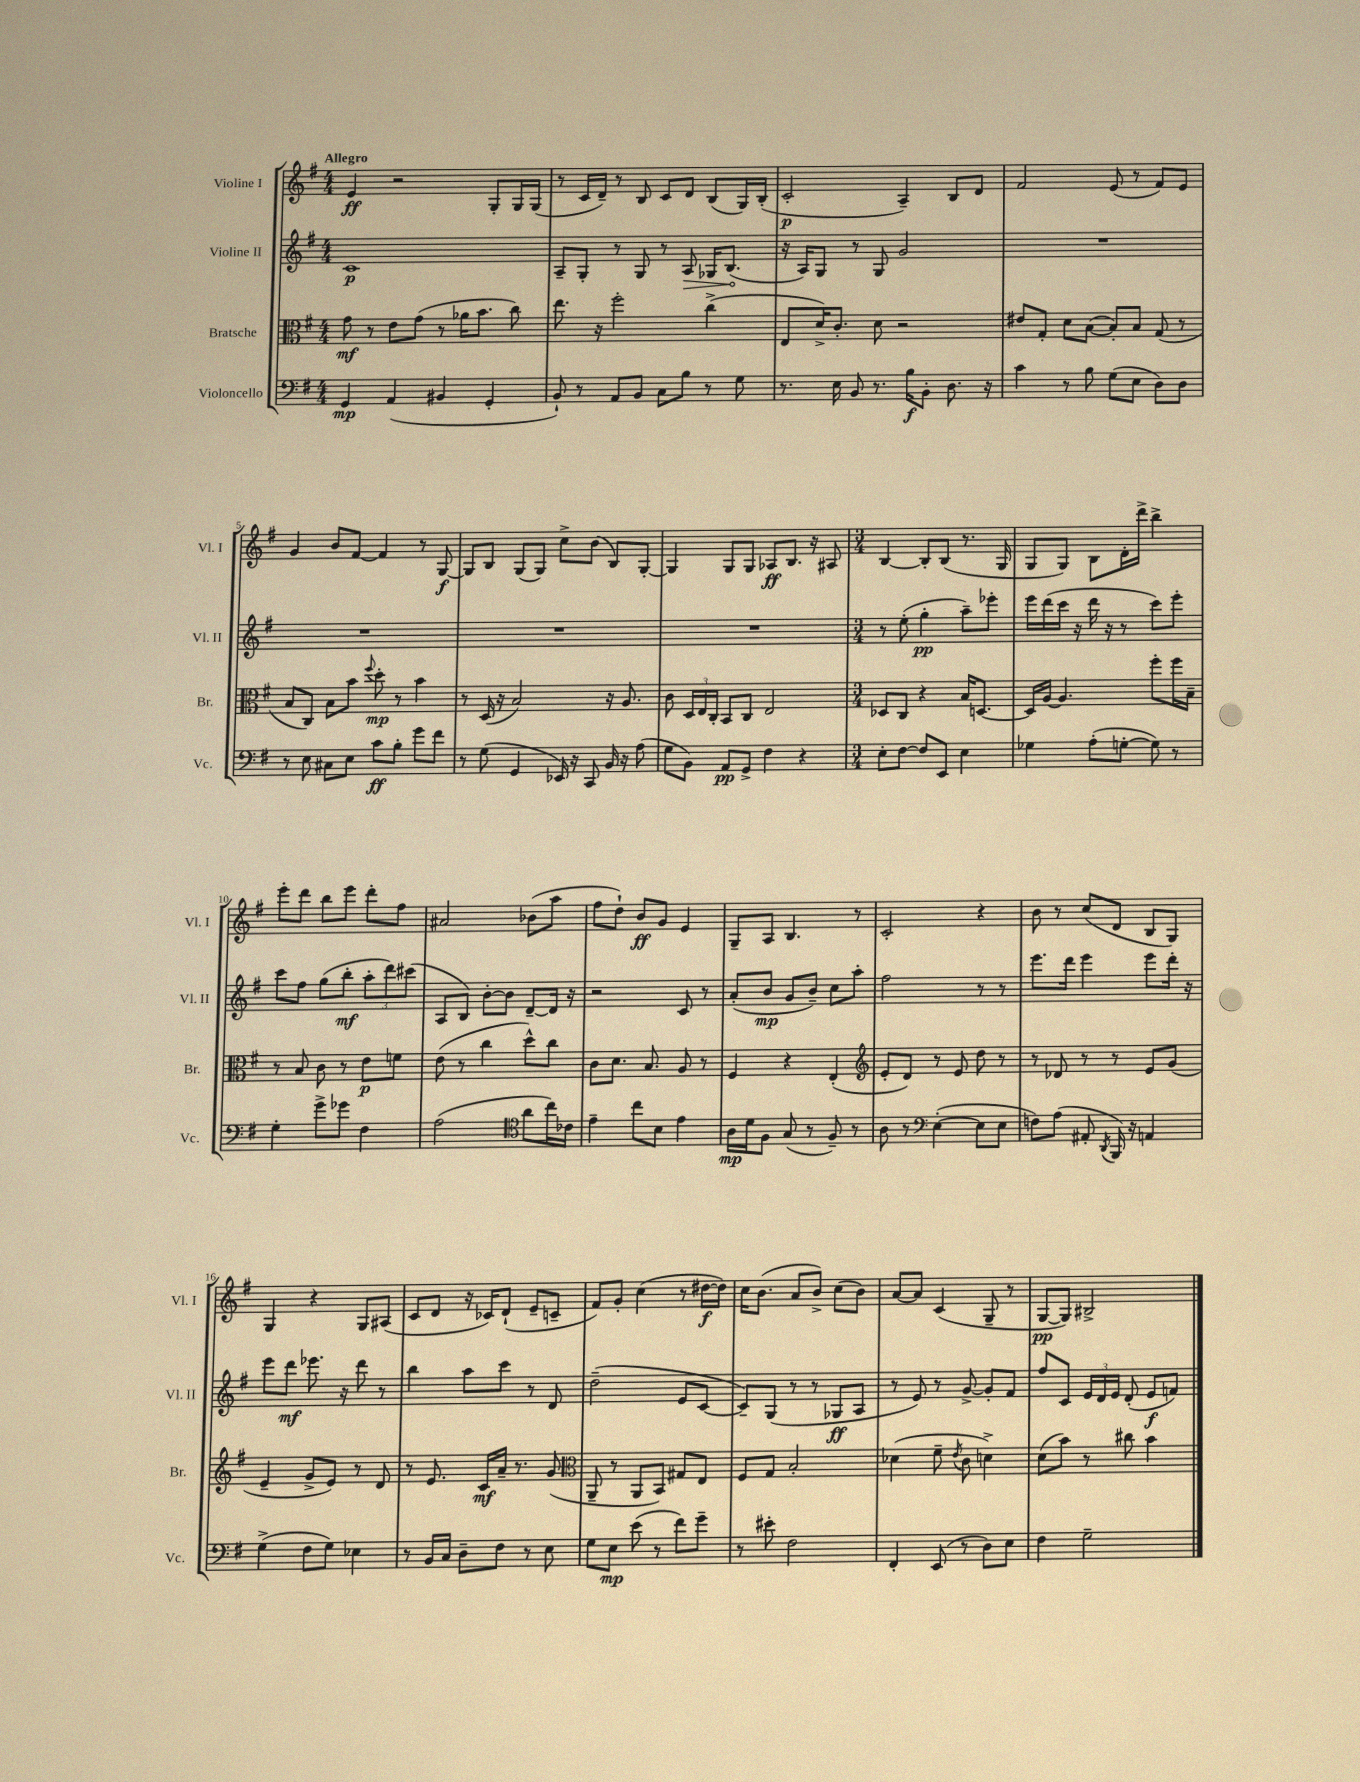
<<
\new StaffGroup <<
\new Staff = "s0" \with { instrumentName = "Violine I" shortInstrumentName = "Vl. I" } {
    \clef treble \key g \major \numericTimeSignature \time 4/4 \tempo "Allegro"
    \autoBeamOff e'4\ff r2 g8[-. g16 g16]( |
    r8 c'16[ d'16]--) r8 b8 c'8[ d'8] b8[( g16) b16]-.( |
    c'2-.\p a4--) b8[ d'8] |
    fis'2 e'8( r8 fis'8[) e'8] |
    g'4 b'8[ fis'8]~ fis'4 r8 g8~\f |
    g8[ b8] g8[( g8]) c''8[-> b'8]( b8[) g8]~-. |
    g4 g8[ g8] aes8[\ff b8.] r16 ais8 |
    \numericTimeSignature \time 3/4 b4~ b8[-. b8]( r8. g16 |
    g8[ g8]) b8[ d'16-. d'''16]-> b''4-> |
    e'''8[-. d'''8] b''8[ e'''8] d'''8[-. fis''8] |
    ais'2 bes'8[( a''8] |
    fis''8[ d''8]-!) b'8[\ff g'8] e'4 |
    g8[-- a8] b4. r8 |
    c'2-. r4 |
    b'8 r8 c''8[( d'8] b8[ g8]) |
    g4 r4 g8[ ais8]( |
    c'8[ d'8] r16 ces'16[) d'8]-!( e'8[-- c'8]-- |
    fis'8[) g'8]-. c''4( r8 dis''16[~\f dis''16]) |
    c''16[ b'8.]( a'8[ b'8]->) c''8[( b'8]) |
    a'8[~ a'8] c'4( g8-- r8 |
    g8[~\pp g8]) bis2-> \bar "|." |
}
\new Staff = "s1" \with { instrumentName = "Violine II" shortInstrumentName = "Vl. II" } {
    \clef treble \key g \major \numericTimeSignature \time 4/4
    \autoBeamOff c'1\p |
    a8[-- g8]-. r8 g8 r8 \once \override Hairpin.circled-tip = ##t a8\> ges16[ b8.]\!( |
    r16 a16[) g8] r8 g8 g'2 |
    R1 |
    R1 |
    R1 |
    R1 |
    \numericTimeSignature \time 3/4 r8 e''8-.( g''4-.\pp a''8[--) ees'''8]-. |
    e'''16[ d'''16( c'''16] r16 d'''16 r16 r8 c'''8[) e'''8]-. |
    c'''8[ fis''8] g''8[( b''8]-.\mf \tuplet 3/2 { a''8[-. d'''8) cis'''8]( } |
    a8[ b8]) b'8[~-. b'8] d'8[~-- d'16] r16 |
    r2 c'8 r8 |
    a'8[-.( b'8]\mp g'8[ b'8]--) c''8[ a''8]-. |
    fis''2 r8 r8 |
    e'''8.[ d'''16] e'''4 e'''8[ d'''16]-. r16 |
    e'''8[ d'''8]\mf ees'''8. r16 d'''8 r8 |
    b''4 a''8[ c'''8] r8 d'8 |
    d''2--( e'8[ c'8]~ |
    c'8[--) g8]( r8 r8 ges8[\ff a8] |
    r8 e'8) r8 g'8~-> g'8[-. fis'8] |
    fis''8[ c'8] \tuplet 3/2 { e'16[ d'16 e'16] } d'8-.( e'8[\f f'8]) \bar "|." |
}
\new Staff = "s2" \with { instrumentName = "Bratsche" shortInstrumentName = "Br." } {
    \clef alto \key g \major \numericTimeSignature \time 4/4
    \autoBeamOff g'8\mf r8 e'8[ g'8]( r8 aes'16[ b'8.] c''8) |
    e''8. r16 fis''2-. c''4->( |
    e8[ d'16->) c'8.]-. d'8 r2 |
    eis'8[ g8]-. d'8[ b8]~( b8[-.) b8] g8( r8 |
    b8[ c8]) b8[ b'8] \appoggiatura { fis''8 } d''8-.\mp r8 b'4 |
    r8 d16( r16 b2) r16 a8. |
    c'8 \tuplet 3/2 { d16[ e16 c16]-. } b,8[ c8] e2 |
    \numericTimeSignature \time 3/4 des8[ c8] r4 b16[ d8.]~ |
    d16[ a16]~ a4. fis''8[-. fis''16 b16]-- |
    r8 b8 c'8 r8 e'8[\p f'8] |
    e'8( r8 c''4 d''8[-^) c''8] |
    c'8[ d'8.] b8. a8 r8 |
    fis4 r4 e4-.( |
    \clef treble e'8[-. d'8]) r8 e'8 d''8 r8 |
    r8 des'8 r8 r8 e'8[ g'8]( |
    e'4-- g'8[-> e'8]) r8 d'8 |
    r8 e'8. c'16[\mf a'16]-- r8. g'8( |
    \clef alto a,8-- r8 a,8[ b,8]) gis8[ e8] |
    fis8[ g8] b2-. |
    des'4( fis'8-- \acciaccatura { e'8 } c'8 d'4->) |
    d'8[( b'8]) r8 cis''8 b'4 \bar "|." |
}
\new Staff = "s3" \with { instrumentName = "Violoncello" shortInstrumentName = "Vc." } {
    \clef bass \key g \major \numericTimeSignature \time 4/4
    \autoBeamOff g,4\mp a,4( bis,4 g,4-. |
    b,8-!) r8 a,8[ b,8] c8[ b8] r8 g8 |
    r8. e16 b,8 r8. b16[\f b,8]-. d8. r16 |
    c'4 r8 b8 g8[( e8] d8[) d8] |
    r8 e8 cis8[ e8] c'8[\ff b8]-. g'8[ fis'8] |
    r8 g8( g,4 ees,16) r16 c,8 b,16 r16 a8( |
    g8[ b,8]) a,8[\pp g,8]-> fis4 r4 |
    \numericTimeSignature \time 3/4 e8[-. fis8]~ fis8[ e,8] e4 |
    ges4 a8[-.( g8]~-. g8) r8 |
    g4-. g'8[-> ges'8] fis4 |
    a2( \clef tenor a'8[ c''16) ces'16] |
    e'4-- c''8[ b8] e'4 |
    a16[\mp d'16 fis8] g8( r8 fis8--) r8 |
    a8 r8 \clef bass e4~-.( e8[ e8] |
    f8[) a8]( ais,8-. \acciaccatura { d,8 } b,,16) r16 a,4 |
    g4->( fis8[ g8]) ees4 |
    r8 b,16[ c16] d8[-- fis8] r8 e8 |
    g8[ e8]\mp e'8( r8 fis'8[) g'8]-- |
    r8 eis'8-. fis2 |
    fis,4-. e,8( r8 d8[) e8] |
    fis4 g2-- \bar "|." |
}
>>
>>
